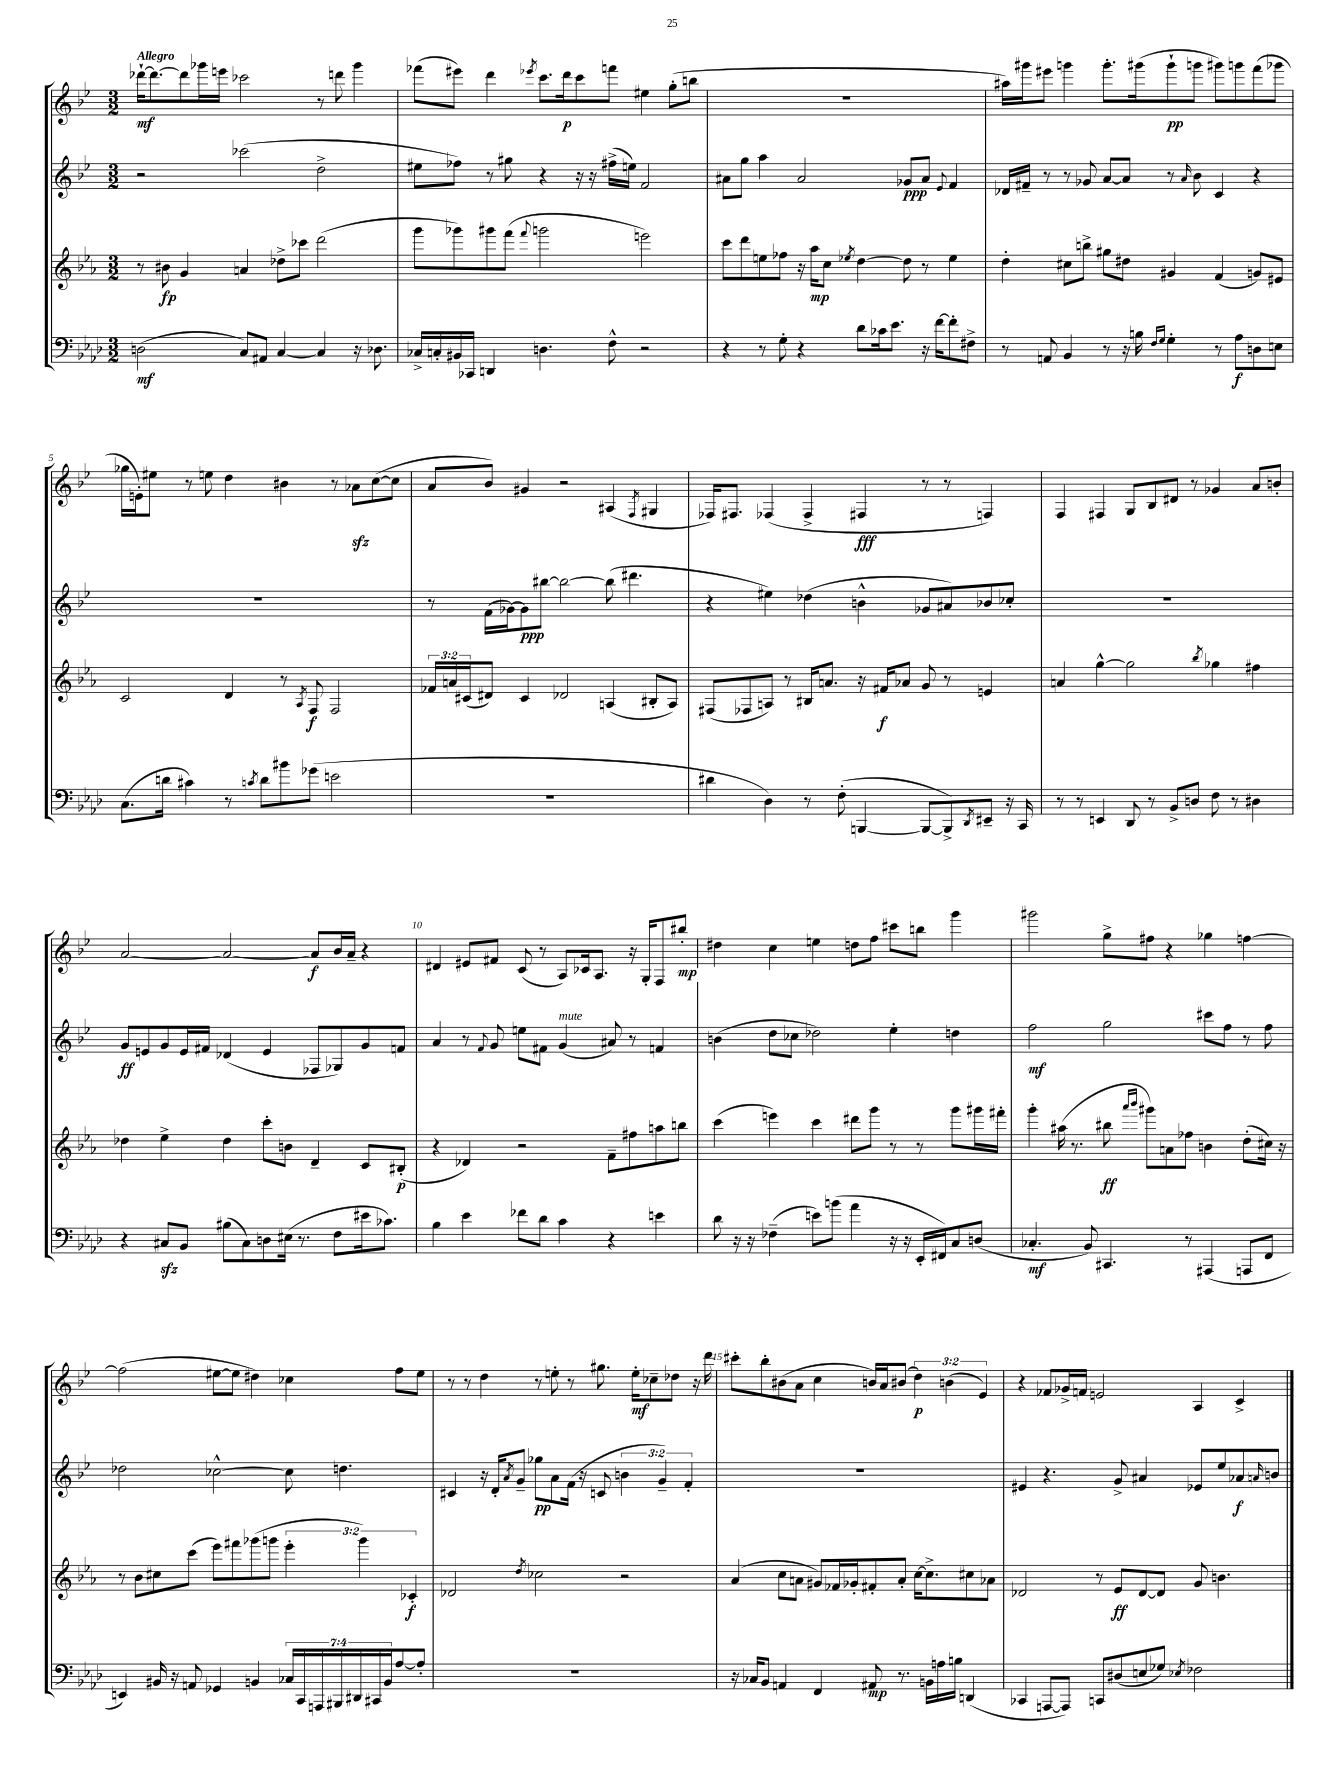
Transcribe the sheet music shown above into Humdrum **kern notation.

**kern	**kern	**kern	**kern
*staff4	*staff3	*staff2	*staff1
*clefF4	*clefG2	*clefG2	*clefG2
*k[b-e-a-d-]	*k[b-e-a-]	*k[b-e-]	*k[b-e-]
*M3/2	*M3/2	*M3/2	*M3/2
(2D	8r	2r	[16ddd-`
.	.	.	8.ddd-_
.	8b#	.	.
.	4g	.	8ddd-]
.	.	.	16ggg-
.	.	.	16eee
8C)	4a	(2ccc-	2ccc-
8AA#	.	.	.
[4C	8dd-^	.	.
.	8ccc-	.	.
4C]	(2ddd	2dd^	8r
.	.	.	8ddd
16r	.	.	4ggg-
8.D-	.	.	.
=	=	=	=
16C-^	8ggg	8ee#	(8fff-
16C'	.	.	.
16BB#	8ggg-)	8ff-)	8eee#)
16CC-	.	.	.
4DD	8ggg#	8r	4ddd
.	(8fff	8gg#	.
.	8qqfff	.	8qeee-
4.D	2ggg	4r	8.ccc
.	.	.	16ddd
.	.	16r	8ccc
.	.	16r	.
8F^^	.	(16ff#^	8fff
.	.	16ee)	.
2r	2eee)	2f	4ee#
.	.	.	(8gg'
.	.	.	8bb
=	=	=	=
4r	8ccc	8a#	1.r
.	8ddd	8gg	.
8r	8ee	4aa	.
8G'	8ff-	.	.
4r	16r	2a#	.
.	16aa-	.	.
.	8cc	.	.
.	8qee-	.	.
8d-	[4dd	.	.
16c-	.	.	.
8.e-	.	.	.
.	8dd]	8g-	.
16r	8r	8a#	.
[16f	.	.	.
.	.	8qqe-	.
8f']	4ee-	4f	.
8F#^	.	.	.
=	=	=	=
8r	4dd'	16d-	16aa#)
.	.	16f#~	16ggg#
8AA	.	8r	8eee#
4BB-	8cc#	8r	4ggg
.	8bb^	8g-	.
8r	8gg#	[8a	8.ggg'
16r	8dd#	8a]	.
16B	.	.	(16ggg#
16qqF	.	.	.
16qqG	.	.	.
4G'	4g#	8r	8ggg#`
.	.	16qqa	.
.	.	8b-	8ggg
8r	(4f	4c	8ggg#)
8A-	.	.	8ggg
8D	8g)	4r	(8fff
8E	8e#	.	8ggg-
=	=	=	=
(8.C	2c	1.r	16gg-
.	.	.	16e')
.	.	.	8ee#
16d	.	.	.
4c#)	.	.	8r
.	.	.	8ee
8r	4d	.	4dd
8qc	.	.	.
8d	.	.	.
8b#	8r	.	4b#
.	8qA-	.	.
(8g-	8F	.	.
2e	2F	.	8r
.	.	.	8a-
.	.	.	([8cc
.	.	.	8cc]
=	=	=	=
1.r	24f-	8r	8a
.	24a	.	.
.	(24c#	.	.
.	8d#)	(16f	8b-)
.	.	[16g-)	.
.	4c#	8g-]	4g#
.	.	[8bb#	.
.	2d-	2bb#_	2r
.	(4A	(8bb#]	(4A#
.	.	4.ddd#	.
.	.	.	8qF
.	8B#'	.	4G#
.	8A)	.	.
=	=	=	=
4d#	(8F#	4r	16F-)
.	.	.	8.F#
.	8F-	.	.
4D-)	8A)	4ee#)	(4F-
.	8r	.	.
8r	16B#	(4dd-	4F-^
.	8.a	.	.
(8F'	.	.	.
[4BBB	16r	4b^^	4F#
.	16f#	.	.
.	8a-	.	.
8BBB_	8g	8g-	8r
8BBB^])	8r	8a#)	8r
8qDD-	.	.	.
8EE#~	4e	8b-	4F)
16r	.	8cc-'	.
16CC	.	.	.
=	=	=	=
8r	4a	1.r	4F
8r	.	.	.
4EE	[4gg^^	.	4F#
8DD-	2gg]	.	8G
8r	.	.	8B-
8BB-^	.	.	8d#
8D	.	.	8r
.	8qbb-	.	.
8F	4gg-	.	4g-
8r	.	.	.
4D#	4ff#	.	8a
.	.	.	8b'
=	=	=	=
4r	4dd-	8g	[2a
.	.	8e	.
8C#	4ee-^	8g	.
8BB-	.	16e	.
.	.	16f#	.
(8B#	4dd-	(4d-	2a_
8C#)	.	.	.
8D	8ccc'	4e	.
(16E#	8b	.	.
8.r	.	.	.
.	4d~	8F-	8a]
8F	.	8G-)	16b-
.	.	.	16a~
16e#	8c	8g	4r
8.c-)	.	.	.
.	(8B#'	8f	.
=	=	=	=
4B-	4r	4a	4d#
4e-	4d-)	8r	8e#
.	.	8qqf	.
.	.	8g	8f#
8f-	2r	8ee	(8c
8d-	.	8f#	8r
4c	.	(4g	8A)
.	.	.	16c-
.	.	.	8.A
4r	8f~	8a#)	.
.	8ff#	8r	16r
.	.	.	16G'
4e	8aa	4f	8F
.	8bb	.	8bb#'
=	=	=	=
8d-	(4ccc	(4b	4dd#
16r	.	.	.
16r	.	.	.
(4F-~	4eee)	8dd	4cc
.	.	8cc-	.
8e)	4ccc	2dd-)	4ee
(8b	.	.	.
4a-	8ddd#	.	8dd
.	8ggg	.	8ff
16r	8r	4ee-'	8ccc#
16r	.	.	.
16EE-'	8r	.	8bb
16FF#)	.	.	.
8C	8ggg	4dd	4ggg
(8D	16ggg#	.	.
.	16fff#'	.	.
=	=	=	=
4.C-'	4ggg'	2ff	2ggg#
.	(16aa#	.	.
.	8.r	.	.
8BB-)	.	.	.
4.CC#	8bb#	2gg	8gg^
.	16qqaaa-	.	.
.	16qqbbb-	.	.
.	8ggg#)	.	8ff#
.	8a	.	4r
8r	8ff-	.	.
(4AAA#	4b	8ccc#	4gg-
.	.	8ff	.
8AAA	(8dd'	8r	[4ff
8FF	16cc#)	8ff	.
.	16r	.	.
=	=	=	=
4EE)	8r	2dd-	(2ff]
.	8b-	.	.
16BB#	8cc#	.	.
16r	.	.	.
8AA	(8ccc	.	.
4GG-	8eee-)	[2cc-^^	[8ee#
.	8fff#	.	8ee#]
4BB	(8ggg-	.	4dd#)
.	8ggg	.	.
28C-	6eee-'	8cc-]	4cc-
28CC	.	.	.
28AAA	.	.	.
28BBB#	.	.	.
.	.	4.dd	.
28DD#	.	.	.
.	6ggg)	.	.
28CC#	.	.	.
28BB	.	.	.
[8A-	.	.	8ff
.	6c-'	.	.
8A-']	.	.	8ee#
=	=	=	=
1.r	2d-	4c#	8r
.	.	.	8r
.	.	16r	4dd
.	.	16d'	.
.	.	8qa	.
.	.	8g~	.
.	8qdd	.	.
.	2cc-	8gg-	8r
.	.	8a	8ee'
.	.	(16f	8r
.	.	16r	.
.	.	8c	8.gg#
.	2r	6b	.
.	.	.	16ee'
.	.	.	8cc-~
.	.	6g~)	.
.	.	.	8dd-
.	.	6f'	.
.	.	.	16r
.	.	.	16ddd
=	=	=	=
16r	(4a-	1.r	8ccc#'
16C-	.	.	.
8BB-	.	.	8bb-'
4AA	8cc	.	(8b#
.	8a	.	8a
4FF	8g#)	.	4cc
.	16f-	.	.
.	16g-'	.	.
8AA#	8f#'	.	16b)
.	.	.	16a
8.r	8a'	.	(8b#
.	[16cc	.	6dd)
16BB	8.cc^]	.	.
16A	.	.	.
.	.	.	(6b
16B	.	.	.
(4DD	8cc#	.	.
.	.	.	6e-)
.	8a-	.	.
=	=	=	=
4CC-	2d-	4e#	4r
[8AAA	.	4.r	8f-
8AAA])	.	.	16g-^
.	.	.	16f
8CC	8r	.	2e
(8D#	8e-	8g^	.
8E	[8d-	4a#	.
8G-)	8d-]	.	.
8qE-	.	.	.
2F-	8g	8e-	4A
.	4.b	8ee-	.
.	.	8a-	4c^
.	.	16qqa	.
.	.	8b	.
==	==	==	==
*-	*-	*-	*-
